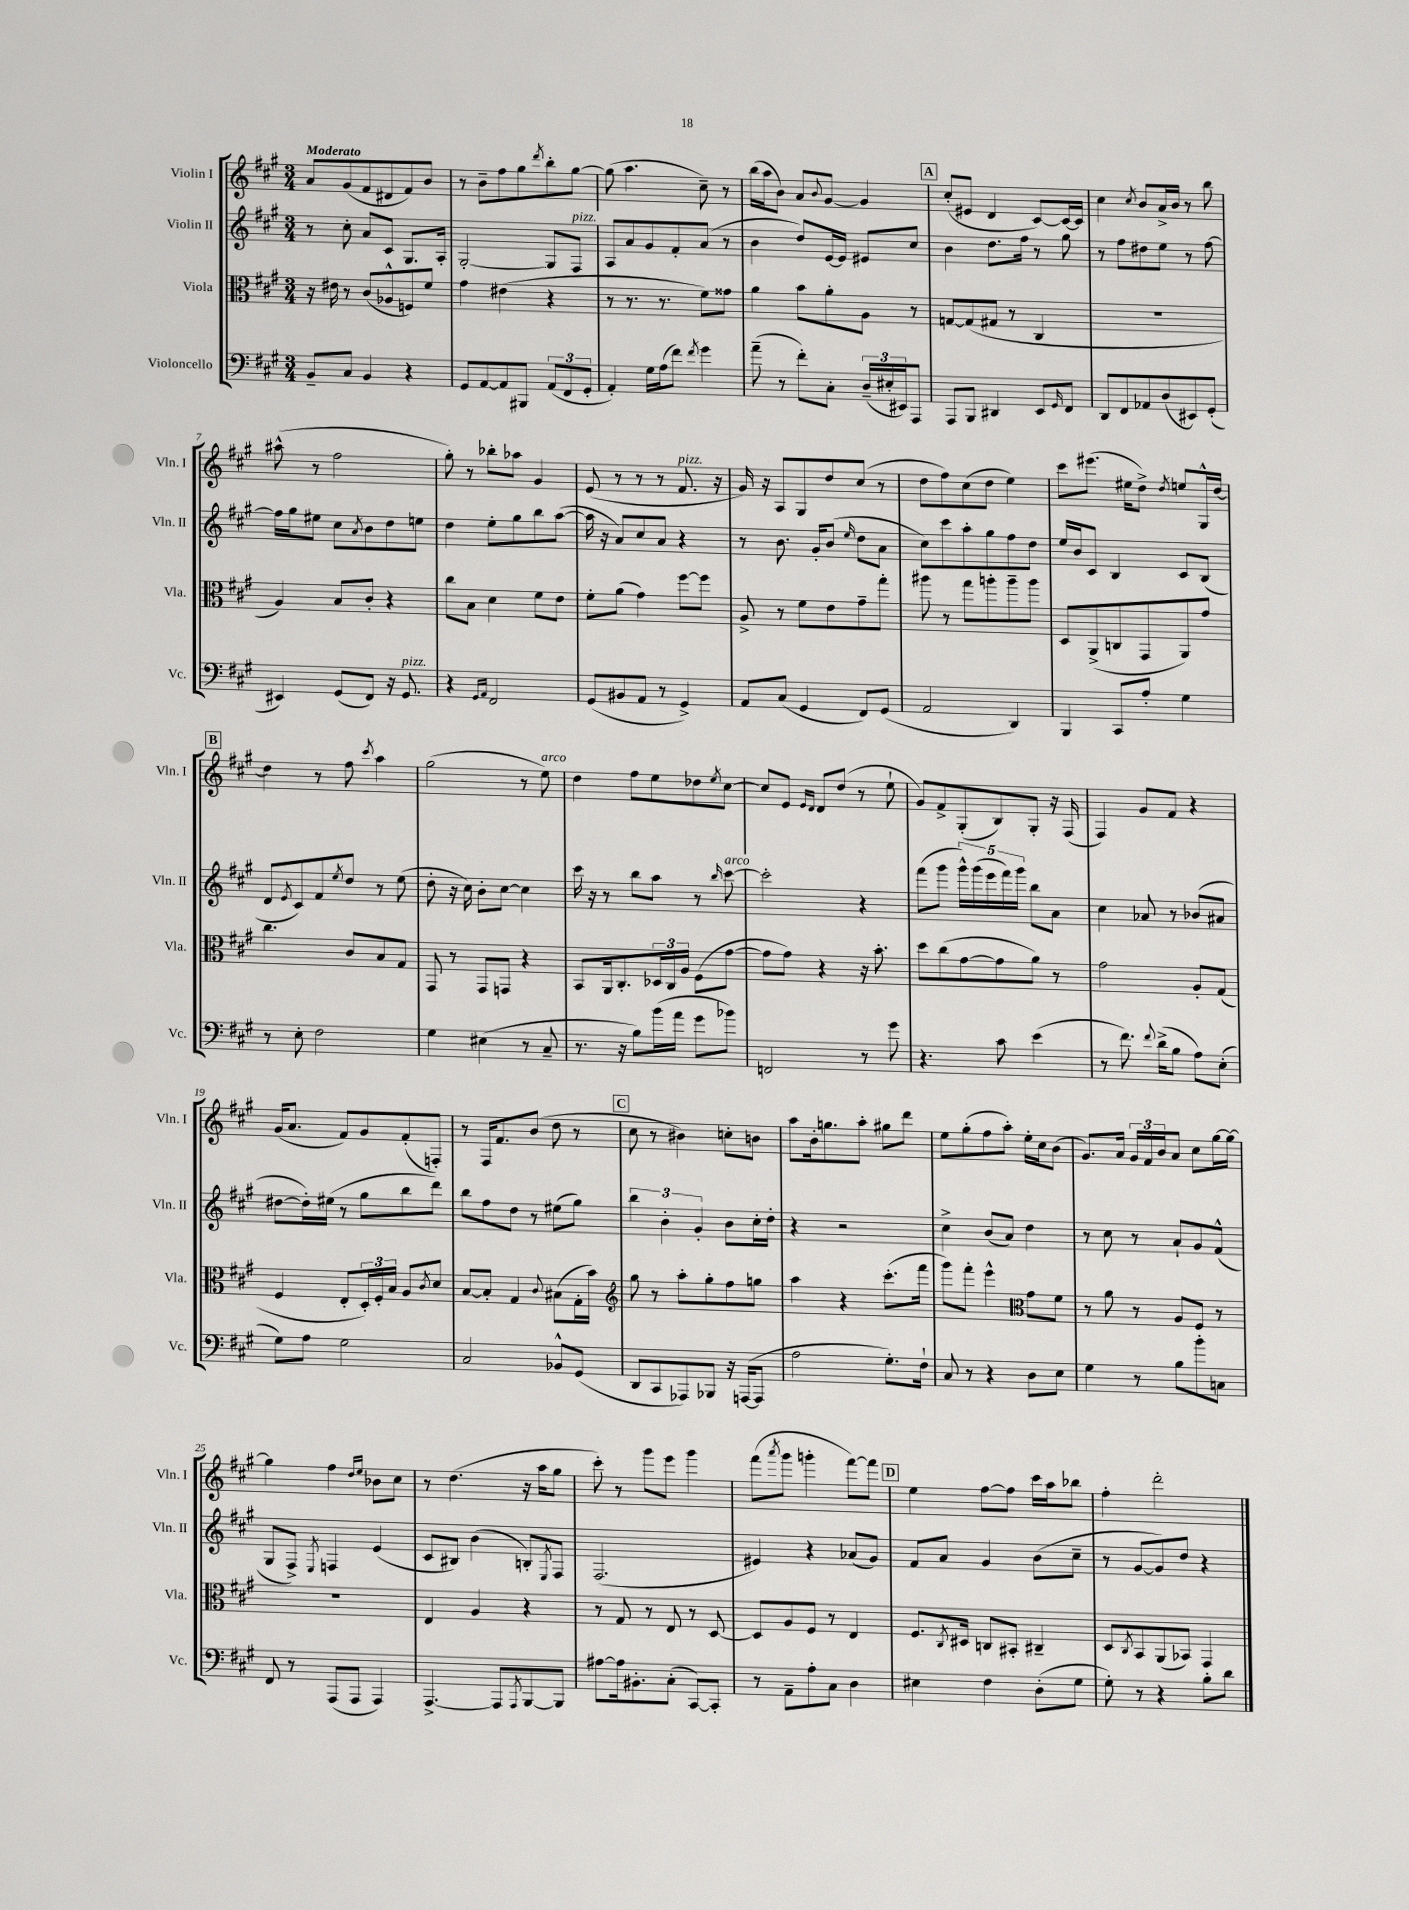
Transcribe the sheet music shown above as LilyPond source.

<<
\new StaffGroup <<
\new Staff = "s0" \with { instrumentName = "Violin I" shortInstrumentName = "Vln. I" } {
    \clef treble \key a \major \numericTimeSignature \time 3/4 \tempo "Moderato"
    a'8 gis'8( fis'8 dis'8 fis'8) b'8 |
    r8 b'8-- fis''8 gis''8 \acciaccatura { d'''8 } b''8-. gis''8~ |
    gis''8( a''4. cis''8--) r8 |
    b''16( a''16 b'8) a'8 \appoggiatura { b'8 } gis'8~ gis'4 |
    \mark \markup { \box "A" } cis''8-.( eis'8 d'4 cis'8~) cis'16~ cis'16 |
    cis''4 \acciaccatura { cis''8 } b'8 a'16-> b'16 r8 b''8 |
    ais''8-^( r8 fis''2 |
    gis''8-.) r8 bes''8-. aes''8 gis'4 |
    e'8( r8 r8 r8 fis'8.^\markup { \italic "pizz." } r16 |
    gis'16) r16 a8 gis8 d''8 cis''8( r8 |
    d''8 fis''8) cis''8( d''8 e''4) |
    cis'''8 eis'''8.( eis''16 d''8->) \acciaccatura { d''8 } e''8 gis16-^ d''16~ |
    \mark \markup { \box "B" } d''4 r8 fis''8 \acciaccatura { cis'''8 } a''4 |
    gis''2( r8 e''8^\markup { \italic "arco" }) |
    d''4 fis''8 e''8 des''8 \acciaccatura { e''8 } cis''8~ |
    cis''8 e'8 \grace { e'16 d'16 } d'8 d''8( r8 e''8-! |
    gis'8) fis'8-> gis8-.( b8) gis8-. r16 fis16( |
    fis4) gis'8 fis'8 r4 |
    gis'16( a'8. fis'8) gis'8 fis'8-.( f8-.) |
    r8 fis16 fis'8. b'8( d''8 r8 |
    \mark \markup { \box "C" } cis''8 r8 bis'4) c''8-. b'8 |
    a''8 b'16-. g''8. a''8-. gis''8 d'''8 |
    e''8 gis''8-.( fis''8 a''8-.) e''16-. cis''16 b'8( |
    gis'8.) a'16 \tuplet 3/2 { gis'16 fis'16 b'16 } a'8 cis''8 gis''16~ gis''16~ |
    gis''4 fis''4 \grace { d''16 e''16 } bes'8 cis''8 |
    r8 d''4.( r16 a''16 gis''8 |
    cis'''8-.) r8 gis'''8 e'''8 gis'''4 |
    fis'''8( \acciaccatura { a'''8 } gis'''8 g'''4-. fis'''8~) fis'''8 |
    \mark \markup { \box "D" } e''4 fis''8~ fis''8 cis'''16 a''16 bes''8 |
    fis''4-. d'''2-. \bar "|." |
}
\new Staff = "s1" \with { instrumentName = "Violin II" shortInstrumentName = "Vln. II" } {
    \clef treble \key a \major \numericTimeSignature \time 3/4
    r8 cis''8-. a'8 cis'8 gis8. a16-. |
    gis2~-. gis8 fis8^\markup { \italic "pizz." } |
    a8 a'8 gis'8 fis'8-. a'8( r8 |
    b'4 d''8) e'16~ e'16 eis'8 cis''8 |
    \mark \markup { \box "A" } b'4 d''8. fis''16 r8 gis''8 |
    r8 fis''8 dis''8 e''8 r8 fis''8~ |
    fis''16 gis''16 eis''8 cis''8 \acciaccatura { a'8 } b'8 d''8 e''8 |
    d''4 e''8-. gis''8 b''8 a''8~( |
    a''16 r16 a'8) cis''8 a'8 r4 |
    r8 b'8. gis'16-. b'8( \grace { e''16 } d''8 a'8 |
    cis''8) cis'''8 a''8-. gis''8 fis''8 d''8 |
    e''16 b'16 cis'8 b4 cis'8 b8( |
    \mark \markup { \box "B" } d'8 \acciaccatura { e'8 } cis'8) fis'8 \acciaccatura { e''8 } d''8 r8 e''8( |
    d''8-. r16 cis''16) b'8-. cis''8~ cis''4 |
    cis'''16 r16 r8 b''8 a''8 r8 \grace { b''16 } cis'''8~^\markup { \italic "arco" } |
    cis'''2-. r4 |
    fis'''8( gis'''8 \tuplet 5/4 { gis'''16-^) gis'''16( e'''16 fis'''16) gis'''16 } b''8 a'8 |
    cis''4 aes'8 r8 bes'8( ais'8 |
    dis''8~ dis''16-.) eis''16( r8 gis''8 b''8 d'''8) |
    b''8 fis''8 d''8 r8 eis''8( gis''8) |
    \mark \markup { \box "C" } \tuplet 3/2 { b''4 b'4-. gis'4-. } b'8 cis''16-. d''16-. |
    r4 r2 |
    cis''4-> b'8( a'8) d''4 |
    r8 cis''8 r8 a'8-! gis'8 fis'8-^( |
    gis8 fis8->) \acciaccatura { e8 } f4 e'4( |
    cis'8 bis8) b'4( b8-.) \acciaccatura { e8 } fis8 |
    fis2.( |
    eis'4) r4 aes'8( gis'8) |
    \mark \markup { \box "D" } fis'8 a'8 gis'4 b'8( cis''8-- |
    r8 gis'8~ gis'8) d''8 r4 \bar "|." |
}
\new Staff = "s2" \with { instrumentName = "Viola" shortInstrumentName = "Vla." } {
    \clef alto \key a \major \numericTimeSignature \time 3/4
    r16 eis'16 r8 cis'8( aes8-^ f8) fis'8 |
    gis'4 eis'4( r4 |
    r8 r8. r8. fis'8) gisis'8 |
    a'4 b'8 a'8-. a8 r8 |
    \mark \markup { \box "A" } g8~ g8( gis8 r8 cis4 |
    R2. |
    a4) b8 cis'8-. r4 |
    cis''8 b8 d'4 fis'8 e'8 |
    fis'8-. a'8( gis'4) fis''8~ fis''8 |
    a8-> r8 fis'8 e'8 gis'8-- gis''8-. |
    ais''8 r8 gis''8 a''8-. a''8-- a''8 |
    d8 a,8->( c8 gis,8 a,8) gis'8 |
    \mark \markup { \box "B" } cis''4. cis'8 b8 gis8 |
    gis,8 r8 gis,8 g,8 r4 |
    b,8 a,16 cis8.-. \tuplet 3/2 { des16 cis16 a16 } fis8( gis'8~ |
    gis'8 gis'8) r4 r16 b'8.-. |
    d''8 cis''8( gis'8~ gis'8 a'8) r8 |
    gis'2 a8-. gis8( |
    fis4 e8-. \tuplet 3/2 { d16-.) fis16-. b16 } a8 \acciaccatura { cis'8 } d'8 |
    b8~ b8-. gis4 \appoggiatura { cis'8 } bis8( gis16-. b'16) |
    \mark \markup { \box "C" } \clef treble gis''8 r8 a''8-. gis''8-. fis''8 g''8 |
    a''4 r4 cis'''8.-.( fis'''16 |
    gis'''8) fis'''8-. e'''4-^ \clef alto gis'8 fis'8 |
    r8 a'8 r8 a8 fis8 r8 |
    R2. |
    e4 a4 r4 |
    r8 gis8 r8 e8 r8 d8~ |
    d8 a8 fis8 r8 e4 |
    \mark \markup { \box "D" } fis8. \acciaccatura { cis8 } dis16 c8 bis,8-. cis4-- |
    d8 \acciaccatura { cis8 } b,8 a,8( bes,8) gis,4 \bar "|." |
}
\new Staff = "s3" \with { instrumentName = "Violoncello" shortInstrumentName = "Vc." } {
    \clef bass \key a \major \numericTimeSignature \time 3/4
    b,8-- cis8 b,4 r4 |
    gis,8 a,8~ a,8 bis,,8 \tuplet 3/2 { a,8( fis,8 gis,8-. } |
    a,4-.) gis16 a16( fis'8) \acciaccatura { fis'8 } gis'4 |
    a'8--( r8 fis'8-.) cis8-. \tuplet 3/2 { d16--( eis16-. eis,16) } a,,8 |
    \mark \markup { \box "A" } a,,8 b,,8 dis,4 e,8 \grace { gis,16 } fis,8 |
    d,8 fis,8 aes,8 d8( eis,8) gis,8-.( |
    eis,4) gis,8( fis,8) r16 gis,8.^\markup { \italic "pizz." } |
    r4 \grace { gis,16 a,16 } fis,2 |
    gis,8( bis,8 a,8 r8 gis,4->) |
    a,8 cis8( gis,4 fis,8) gis,8( |
    a,2 d,4) |
    b,,4 cis,8 a8-. gis4 |
    \mark \markup { \box "B" } r8 e8-. fis2 |
    gis4 eis4( r8 cis8-- |
    r8. r16 b8) b'16( a'16 gis'8 bes'8) |
    f,2 r8 gis'8 |
    r4. cis'8 e'4( |
    r8 fis'8.) \appoggiatura { fis'8 } d'16->( b8 a8) e8-.( |
    gis8) a8 gis2 |
    cis2 bes,8-^ gis,8( |
    \mark \markup { \box "C" } d,8 cis,8 aes,,8) bes,,8 r16 a,,16~( a,,8 |
    a2 gis8.-.) fis16-! |
    cis8 r8 r4 d8 e8 |
    gis4 r8 b8 b'8-. c8 |
    fis,8 r8 a,,8( a,,8 a,,4) |
    a,,4.~-> a,,8 \acciaccatura { a,,8 } b,,8~ b,,8 |
    ais8~ ais16 bis,8.-. cis8-.( cis,8~) cis,8-. |
    r8 a,8-- a8-. cis8 d4 |
    \mark \markup { \box "D" } eis4 fis4 d8-.( gis8 |
    gis8-.) r8 r4 b8-. d'8 \bar "|." |
}
>>
>>
